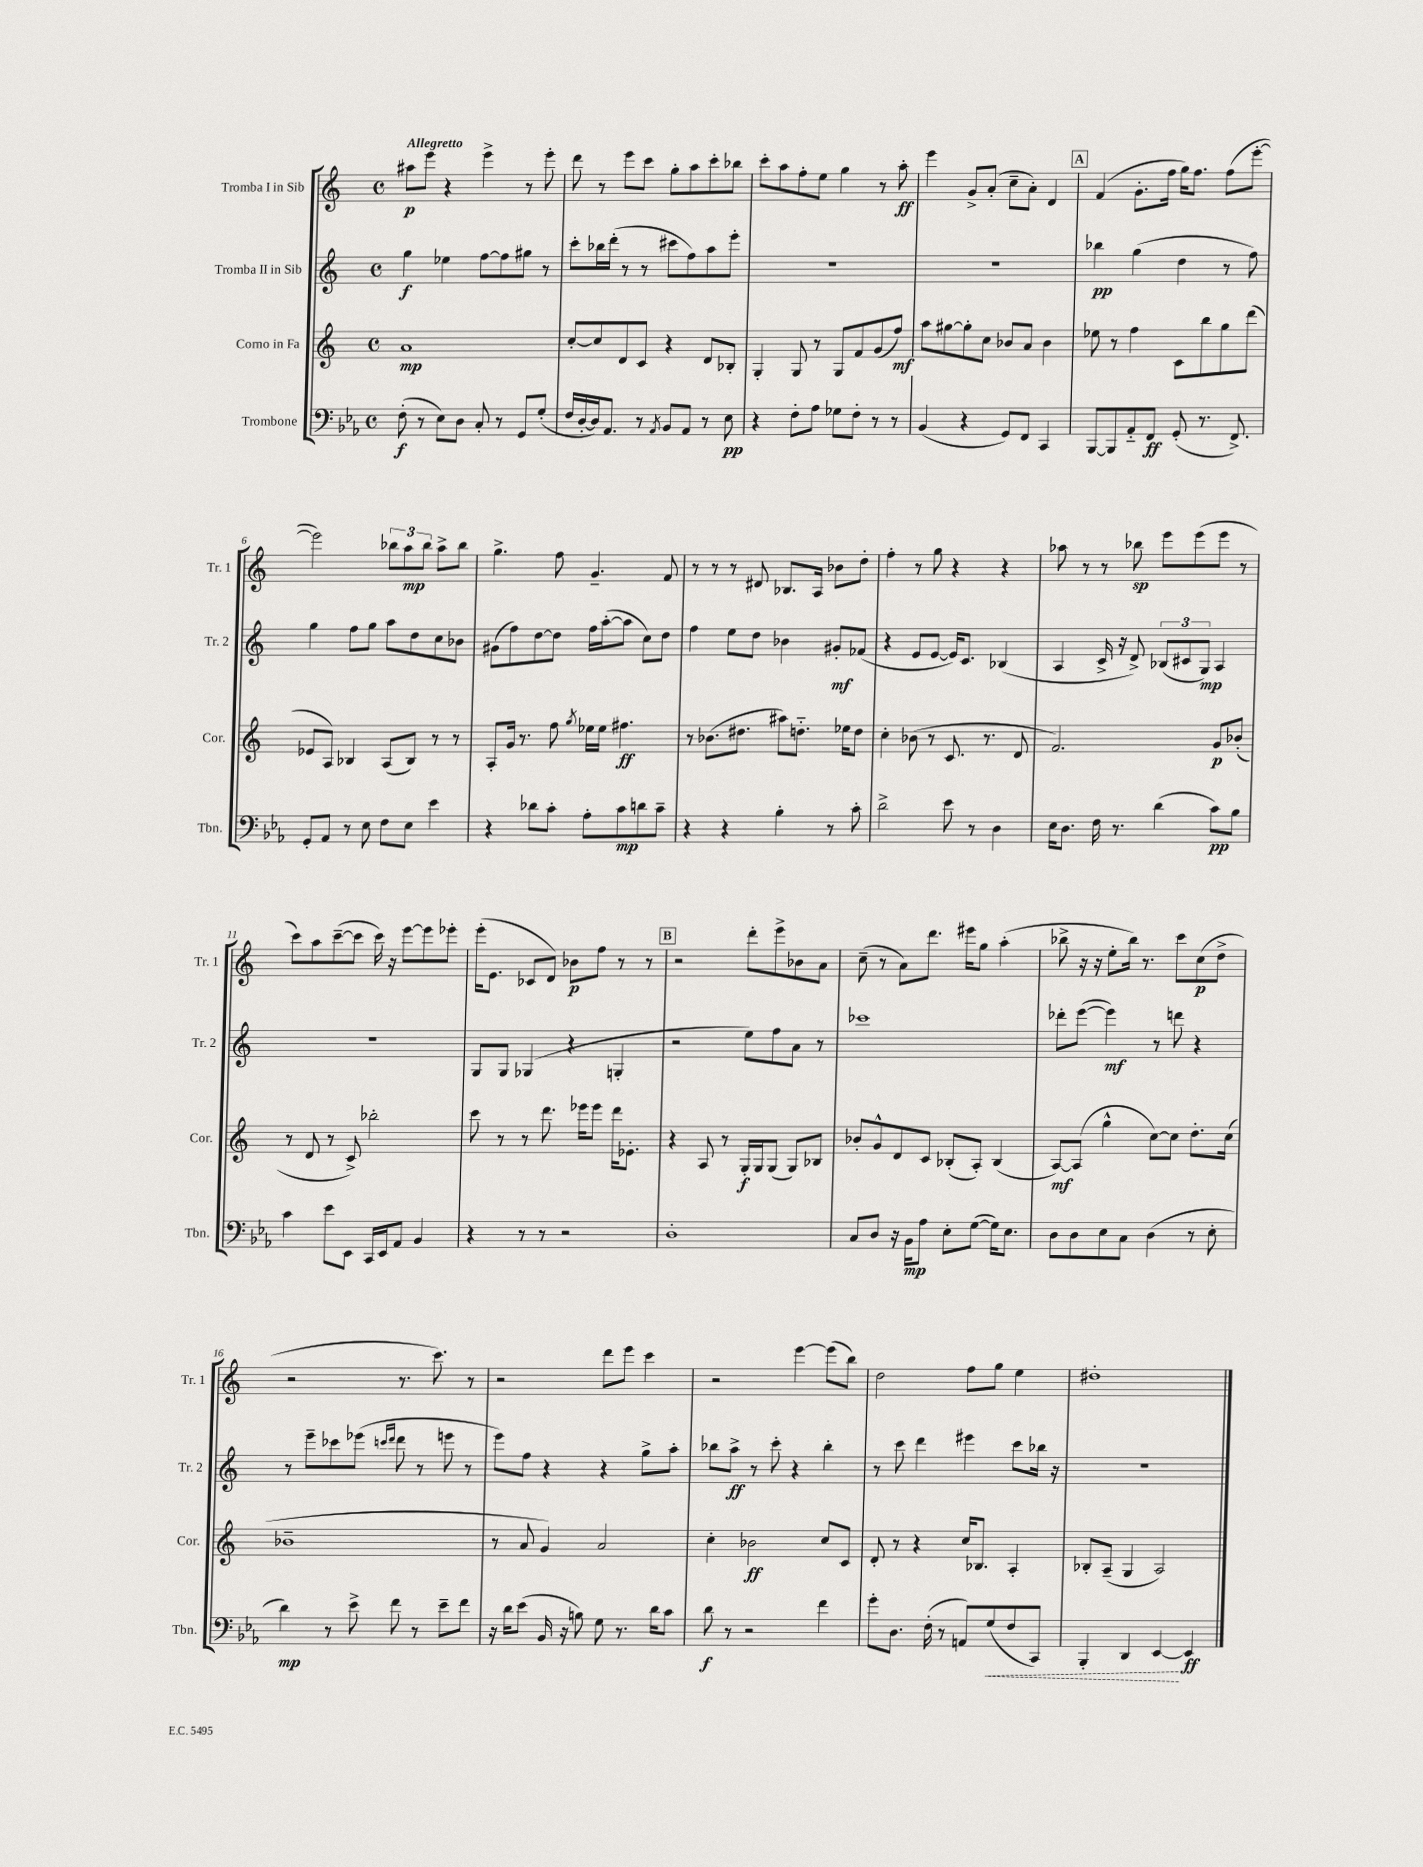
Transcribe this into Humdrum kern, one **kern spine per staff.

**kern	**kern	**kern	**kern
*staff4	*staff3	*staff2	*staff1
*clefF4	*clefG2	*clefG2	*clefG2
*k[b-e-a-]	*k[]	*k[]	*k[]
*M4/4	*M4/4	*M4/4	*M4/4
*met(c)	*met(c)	*met(c)	*met(c)
(8F'	1a	4gg	8aa#
8r	.	.	8eee
8E-)	.	4ee-	4r
8D	.	.	.
8C'	.	[8ff	4eee^
8r	.	8ff]	.
8GG	.	8gg#	8r
(8G'	.	8r	8eee'
=	=	=	=
16F	[8cc'	8ccc'	8ddd
[16D'	.	.	.
16D])	8cc]	16bb-	8r
8.AA-	.	(16ddd'	.
.	8d	8r	8eee
8r	8c	8r	8ccc
8qAA-	.	.	.
8BB-	4r	8ccc#	8gg'
8AA-	.	8ff)	8aa
8r	8d	8aa	8ccc'
8E-	8B-'	8eee'	8bb-
=	=	=	=
4r	4G'	1r	8ccc'
.	.	.	8aa
8F'	8G	.	8ff'
8A-	8r	.	8ee
8G-	8G	.	4gg
8F'	8f	.	.
8r	(8g	.	8r
8r	8ff)	.	8aa'
=	=	=	=
(4BB-	8aa	1r	4eee
.	[8gg#	.	.
4r	8gg#']	.	8g^
.	8cc	.	(8a'
8GG)	8b-	.	8cc~
8FF	8a	.	8a')
4CC	4b-	.	4d
=	=	=	=
[8BBB-	8ee-	4bb-	(4f
8BBB-]	8r	.	.
8AA-'~	4ff	(4gg	8.g'
8FF	.	.	.
.	.	.	16ff
(8GG'	8c	4dd	16gg)
.	.	.	8.ff
8.r	8bb	.	.
.	8gg	8r	(8ff
8.FF^)	.	.	.
.	(8ddd	8ff)	[8eee'
=	=	=	=
8GG'	8e-	4gg	2eee])
8AA-	8A)	.	.
8r	4B-	8ff	.
8E-	.	8gg	.
8F	(8A	8aa	12bb-
.	.	.	12aa
8E-	8B-)	8dd	.
.	.	.	12bb-
4e-	8r	8cc	8aa^
.	8r	8b-	8bb-
=	=	=	=
4r	8A'	(8g#	4.gg^
.	16g	8ff)	.
.	8.r	.	.
8d-	.	[8dd	.
8c'	8ff	8dd]	8ff
.	8qgg	.	.
8A-'	16ee-	16ff	4.g~
.	16ee-	([16aa'	.
8c	4.ff#	8aa]	.
8d	.	8cc)	.
8c~	.	8dd	8f
=	=	=	=
4r	8r	4ff	8r
.	(8.b-	.	8r
4r	.	8ee	8r
.	8.dd#	.	.
.	.	8dd	8d#
4B-'	8aa#)	4b-	8.B-
.	8.dd'~	.	.
.	.	.	16A
8r	.	8g#'	8b-
.	16ee-	.	.
8c'	8dd	(8f-	8dd'
=	=	=	=
2d^	4cc'	4r	4ff'
.	(8b-	8e	8r
.	8r	[8e	8gg
8e-	8.c	16e])	4r
.	.	8.c	.
8r	.	.	.
.	8.r	.	.
4D	.	(4B-	4r
.	8d	.	.
=	=	=	=
16E-	2.f)	4A	8aa-
8.D	.	.	.
.	.	.	8r
16F	.	16c^	8r
8.r	.	16r	.
.	.	8d^)	8bb-
(4d	.	(12B-	8eee
.	.	12c#	.
.	.	.	(8eee
.	.	12G)	.
8c)	8g	4A	8eee
8B-	(8b-'	.	8r
=	=	=	=
4c	8r	1r	8ccc)
.	8d	.	8aa
8e-	8r	.	([8ccc~
8EE-	8c^)	.	8ccc]
16CC	2bb-'	.	16ccc)
16EE-	.	.	16r
8AA-	.	.	[8eee
4BB-	.	.	8eee]
.	.	.	8eee-'
=	=	=	=
4r	8ccc	8G	(16eee'
.	.	.	8.e
.	8r	8G	.
8r	8r	(4G-	8c-
8r	8.ddd	.	8d)
2r	.	4r	8b-
.	16eee-	.	.
.	8eee-	.	8ff
.	16ddd	4G'	8r
.	8.e-'	.	.
.	.	.	8r
=	=	=	=
1D'	4r	2r	2r
.	8A	.	.
.	8r	.	.
.	16G'	8ee)	8ddd'
.	16G	.	.
.	(8G	8ff	8eee^
.	8G)	8a	8b-
.	8B-	8r	8a
=	=	=	=
8C	8b-'	1ccc-	(8cc~
8D	8g^^	.	8r
16r	8d	.	8a)
16BB-	.	.	.
8A-	8c	.	8.ddd
8E-'	(8B-'	.	.
.	.	.	16eee#
([8G	8A')	.	8gg
16G])	(4B-	.	(4aa'
8.E-	.	.	.
=	=	=	=
8D	[8A)	8ddd-'	8bb-^
8D	(8A]	([8eee	16r
.	.	.	16r
8E-	4gg^^	4eee])	8ee'
8C	.	.	16bb-)
.	.	.	8.r
(4D	[8cc)	8r	.
.	8cc]	8ddd	8ccc
8r	8.dd'	4r	(8cc
8E-'	.	.	8dd^
.	(16cc	.	.
=	=	=	=
4d)	1b-~	8r	2r
.	.	8eee~	.
8r	.	8ccc-	.
8e-^	.	(8eee-	.
.	.	16qqccc	.
.	.	16qqddd	.
8f	.	8ddd	8.r
8r	.	8r	.
.	.	.	8.ccc)
8e-~	.	8eee	.
8f	.	8r	8r
=	=	=	=
16r	8r	8eee)	2r
16d	.	.	.
(8e-	8a	8ff	.
16BB-	4g)	4r	.
16r	.	.	.
8B)	.	.	.
8G	2a	4r	8ddd
8.r	.	.	8eee
.	.	8gg^	4ccc
16d	.	.	.
8c	.	8aa'	.
=	=	=	=
8d	4cc'	8bb-	2r
8r	.	8aa^	.
2r	2b-	8r	.
.	.	8ccc'	.
.	.	4r	[4eee
4f	8cc	4bb-'	(8eee]
.	8c	.	8bb)
=	=	=	=
8g'	8d'	8r	2dd
8.D	8r	8ccc	.
.	4r	4ddd	.
(16F'	.	.	.
8r	.	.	.
8AA)	16cc	4eee#	8ff
.	8.B-	.	.
(8G	.	.	8gg
8F	4A'	8ccc	4ee
8CC)	.	16bb-	.
.	.	16r	.
=	=	=	=
4BBB-'	8B-'	1r	1dd#'
.	(8A~	.	.
4DD	4G	.	.
[4EE-	2A)	.	.
4EE-]	.	.	.
==	==	==	==
*-	*-	*-	*-
